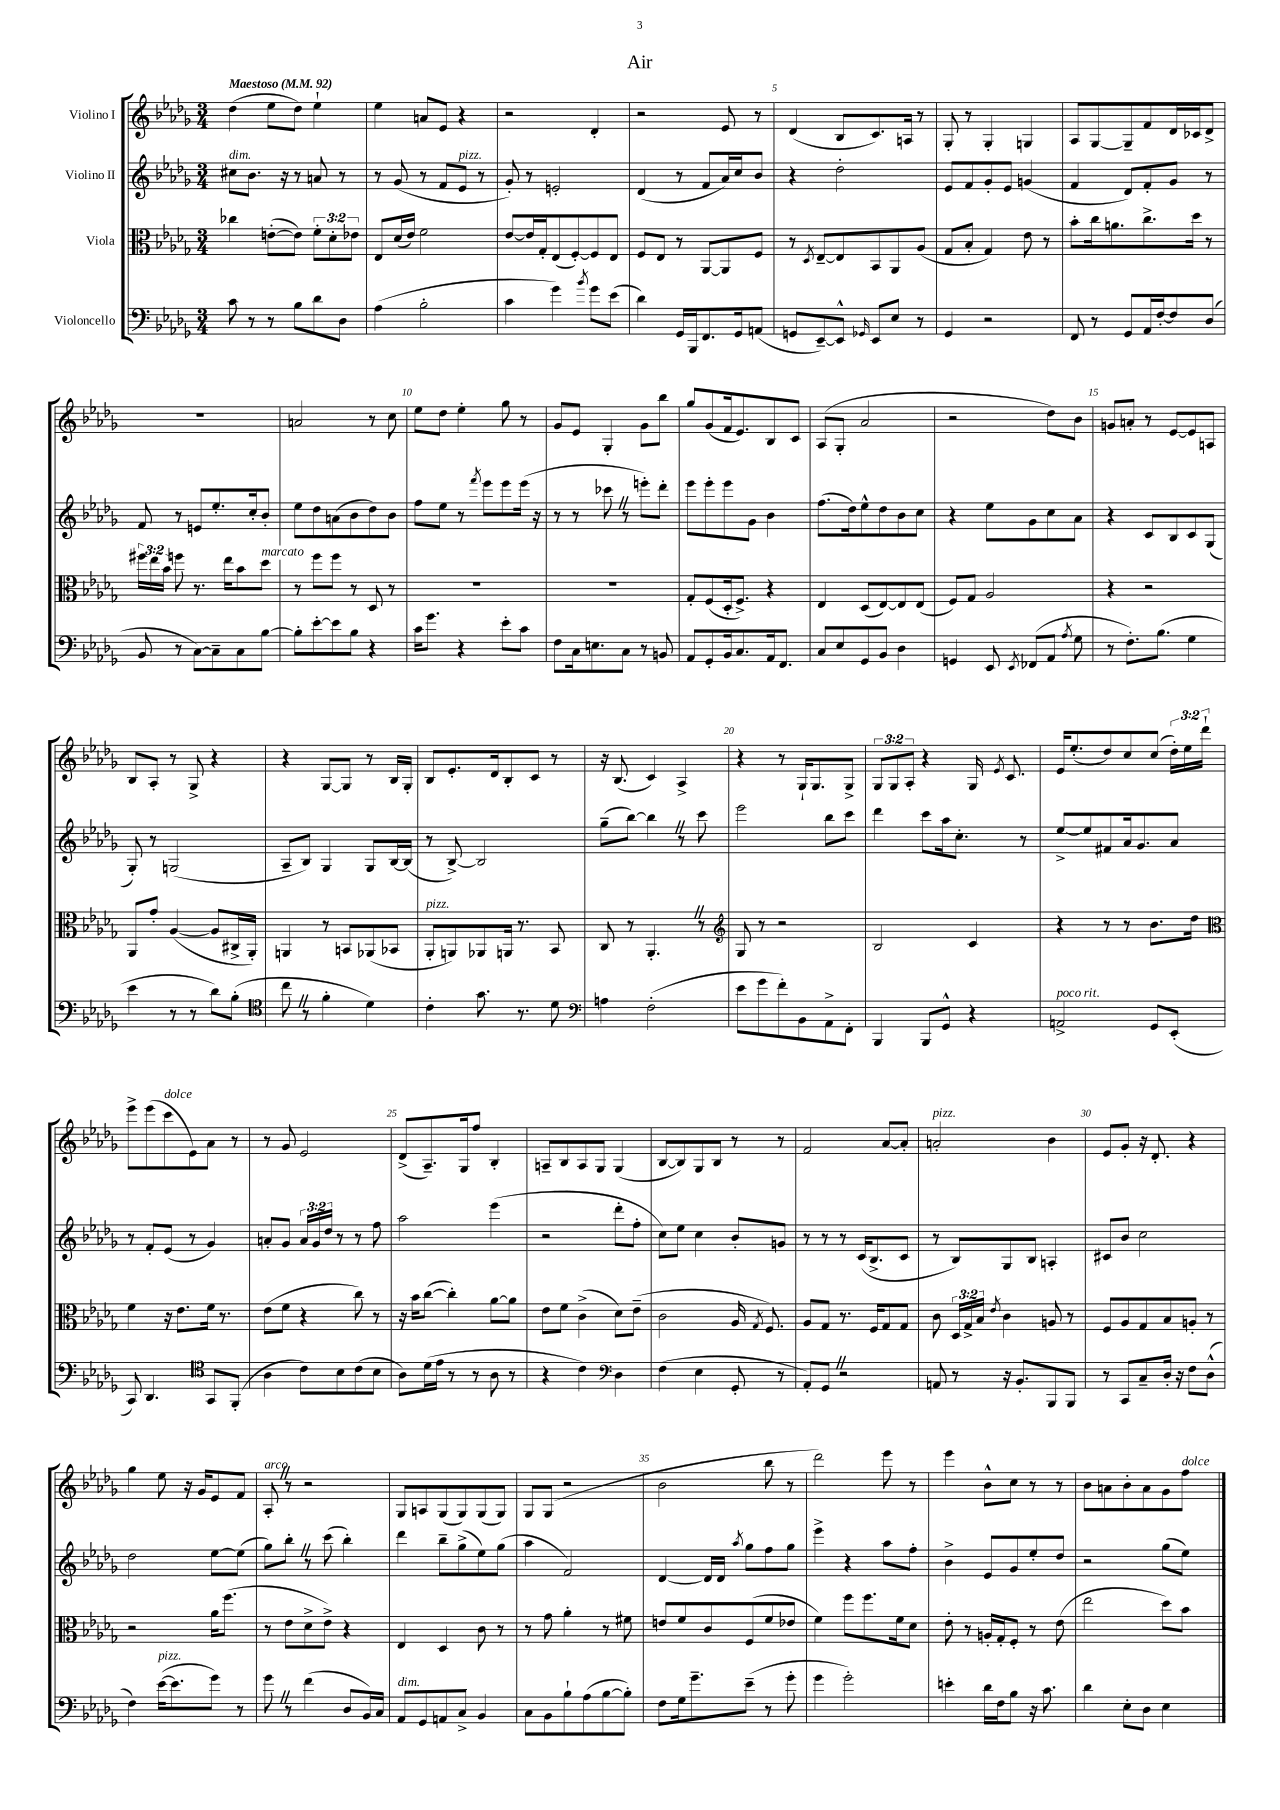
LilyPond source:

\header { title = "Air" }
<<
\new StaffGroup <<
\new Staff = "s0" \with { instrumentName = "Violino I" } {
    \clef treble \key des \major \numericTimeSignature \time 3/4 \override Staff.TupletNumber.text = #tuplet-number::calc-fraction-text \tempo "Maestoso" 4 = 92
    \autoBeamOff des''4( ees''8[ des''8]) ees''4-! |
    ees''4 a'8[ ees'8] r4 |
    r2 des'4-. |
    r2 ees'8 r8 |
    des'4( bes8[ c'8.) a16] r8 |
    ges8-. r8 ges4-. g4 |
    aes8[ ges8~ ges8-- f'8 des'16 ces'16 des'8]-> |
    R2. |
    a'2 r8 c''8 |
    ees''8[ des''8] ees''4-. ges''8 r8 |
    ges'8[ ees'8] ges4-. ges'8[ bes''8] |
    ges''8[ ges'8( f'16 ees'8.) bes8 c'8] |
    aes8[( ges8]-. aes'2 |
    r2 des''8[) bes'8] |
    g'8[ a'8]-. r8 ees'8[~ ees'8 a8] |
    bes8[ aes8]-. r8 ges8-> r4 |
    r4 ges8[~ ges8] r8 bes16[ ges16]-. |
    bes8[ ees'8.-. des'16 bes8-. c'8] r8 |
    r16 bes8.( c'4) aes4-> |
    r4 r8 ges16[-! ges8. ges8]-> |
    \tuplet 3/2 { ges8[ ges8 aes8]-. } r4 ges16 \acciaccatura { ees'8 } c'8. |
    ees'16[ ees''8.-.( des''8) c''8 c''8]( \tuplet 3/2 { des''16[-.) ees''16 des'''16]-! } |
    ees'''8[-> ees'''8( c'''8^\markup { \italic "dolce" } ees'8) aes'8] r8 |
    r8 ges'8 ees'2 |
    des'8[->( aes8.--) ges16 f''8] bes4-. |
    a8[-- bes8 a8 ges8] ges4( |
    bes8[~ bes8) ges8 bes8] r8 r8 |
    f'2 aes'8[~ aes'8]-. |
    a'2-.^\markup { \italic "pizz." } bes'4 |
    ees'8[ ges'8]-. r16 des'8.-. r4 |
    ges''4 ees''8 r16 ges'16[ ees'8 f'8] |
    aes8-.^\markup { \italic "arco" } \once \override BreathingSign.text = \markup { \musicglyph "scripts.caesura.straight" } \breathe r8 r2 |
    ges8[ a8 ges8( ges8) ges8( ges8]) |
    ges8[ ges8]( r2 |
    bes'2 bes''8 r8 |
    des'''2) ees'''8 r8 |
    ees'''4 bes'8[-^ c''8] r8 r8 |
    bes'8[ a'8 bes'8-. a'8 ges'8 f''8]^\markup { \italic "dolce" } \bar "|." |
}
\new Staff = "s1" \with { instrumentName = "Violino II" } {
    \clef treble \key des \major \numericTimeSignature \time 3/4 \override Staff.TupletNumber.text = #tuplet-number::calc-fraction-text
    \autoBeamOff cis''8[^\markup { \italic "dim." } bes'8.] r16 r8 a'8 r8 |
    r8 ges'8( r8 f'8[ ees'8]^\markup { \italic "pizz." } r8 |
    ges'8-.) r8 e'2-. |
    des'4( r8 f'8[ aes'16) c''16 bes'8] |
    r4 des''2-. |
    ees'8[ f'8 ges'8-. ees'8] g'4( |
    f'4 des'8[) f'8-. ges'8] r8 |
    f'8 r8 e'8[ ees''8.-. c''16-. bes'8]-. |
    ees''8[ des''8 a'8( bes'8 des''8) bes'8] |
    f''8[ ees''8] r8 \acciaccatura { f'''8 } ees'''8[ ees'''8 ees'''16]( r16 |
    r8 r8 ces'''8 \once \override BreathingSign.text = \markup { \musicglyph "scripts.caesura.straight" } \breathe r8 e'''8[-.) des'''8]-. |
    ees'''8[ ees'''8-. ees'''8 ges'8] bes'4 |
    f''8.[( des''16) ees''8-^ des''8 bes'8 c''8] |
    r4 ees''8[ ges'8 c''8 aes'8] |
    r4 c'8[ bes8 c'8 ges8]( |
    ges8-.) r8 g2( |
    aes8[-- bes8]) ges4 ges8[ bes16~ bes16]( |
    r8 bes8~->) bes2 |
    ges''8[--( bes''8]~) bes''4 \once \override BreathingSign.text = \markup { \musicglyph "scripts.caesura.straight" } \breathe r8 c'''8 |
    ees'''2 bes''8[ c'''8] |
    des'''4 c'''8[ aes''16 c''8.]-. r8 |
    ees''8[~-> ees''8 fis'8 aes'16 ges'8. aes'8] |
    r8 f'8[-. ees'8]( r8 ges'4) |
    a'8[-. ges'8] \tuplet 3/2 { a'16[ ges'16 des''16] } r8 r8 f''8 |
    aes''2 ees'''4( |
    r2 des'''8[-. f''8]-. |
    c''8[) ees''8] c''4 bes'8[-. g'8] |
    r8 r8 r8 c'16[( bes8.-> c'8] |
    r8 bes8[) ges8 bes8] a4-. |
    cis'8[ bes'8] c''2 |
    des''2 ees''8[~ ees''8]( |
    ges''8[) bes''8]-. \once \override BreathingSign.text = \markup { \musicglyph "scripts.caesura.straight" } \breathe r8 c'''8( bes''4-.) |
    des'''4 bes''8[-- ges''8->( ees''8) ges''8]( |
    aes''4 f'2) |
    des'4~ des'16[ des'16] \acciaccatura { aes''8 } ges''8[ f''8 ges''8] |
    ees'''4-> r4 aes''8[ f''8]-. |
    bes'4-> ees'8[ ges'8 ees''8-. des''8] |
    r2 ges''8[( ees''8]) \bar "|." |
}
\new Staff = "s2" \with { instrumentName = "Viola" } {
    \clef alto \key des \major \numericTimeSignature \time 3/4 \override Staff.TupletNumber.text = #tuplet-number::calc-fraction-text
    \autoBeamOff ces''4 e'8[~-.( e'8]) \tuplet 3/2 { f'8[-. des'8-. ees'8] } |
    ees8[ des'16( ees'16]) f'2 |
    ees'8[~ ees'16 ges16-. ees8( f8~-.) f8 ees8] |
    f8[ ees8] r8 aes,8[~ aes,8 f8] |
    r8 \acciaccatura { des8 } ees8[~-- ees8 bes,8 aes,8 aes8]( |
    ges8[ bes8]-. ges4) ees'8 r8 |
    bes'8[-. c''16 a'8. c''8.-> des''16] r8 |
    \tuplet 3/2 { fis''16[ ees''16 bes'16] } f''8 r8. ees''16[ bes'8 des''8]^\markup { \italic "marcato" } |
    r8 f''8[ f''8] r8 des8 r8 |
    R2. |
    R2. |
    ges8[-. f8( des16-. f8.]->) r4 |
    ees4 des8[( ees8~) ees8 ees8]( |
    f8[) ges8] aes2 |
    r4 r2 |
    aes,8[ ges'8]-. aes4~( aes8[ cis16-> aes,16]-.) |
    a,4 r8 b,8[ aes,8( bes,8] |
    aes,8[-.^\markup { \italic "pizz." } a,8) aes,8 a,16] r8. bes,8 |
    c8 r8 aes,4.-. \once \override BreathingSign.text = \markup { \musicglyph "scripts.caesura.straight" } \breathe r8 |
    \clef treble ges8 r8 r2 |
    bes2 c'4 |
    r4 r8 r8 bes'8.[ des''16] |
    \clef alto f'4 r16 ees'8.[ f'16] r8. |
    ees'8[( f'8] r4 c''8) r8 |
    r16 bes'16[ c''8]~( c''4-.) aes'8[~ aes'8] |
    ees'8[ f'8] c'4->( des'8[) ees'8]--( |
    c'2 aes16 \acciaccatura { ges8 } f8.) |
    aes8[ ges8] r8. f16[ ges8 ges8] |
    c'8 \tuplet 3/2 { des16[ ges16-> bes16] } \acciaccatura { ees'8 } c'4 a8 r8 |
    f8[ aes8 ges8 bes8 a8]-. r8 |
    r2 aes'16[ f''8.]( |
    r8 ees'8[ des'8-> ees'8]->) r4 |
    ees4 des4 c'8 r8 |
    r8 ges'8 aes'4-. r8 fis'8 |
    e'8[ f'8 c'8 f8( f'8 ees'8] |
    f'4) f''8[ f''8. f'16 des'8] |
    ees'8-. r8 a16[-. ges16-. f8]-. r8 ees'8( |
    ees''2 des''8[) bes'8] \bar "|." |
}
\new Staff = "s3" \with { instrumentName = "Violoncello" } {
    \clef bass \key des \major \numericTimeSignature \time 3/4
    \autoBeamOff c'8 r8 r8 bes8[ des'8 des8] |
    aes4( bes2-. |
    c'4 ges'4) \acciaccatura { bes'8 } ges'8[ ees'8]( |
    des'4) ges,16[ bes,,16 f,8. ges,16 a,8]( |
    g,8[ ees,8~--) ees,8]-^ \grace { ges,16 } ees,8[ ees8] r8 |
    ges,4 r2 |
    f,8 r8 ges,8[ aes,16 f16~-. f8 des8]( |
    bes,8 r8 c8[~) c8-- c8 bes8]~ |
    bes8[-. ees'8~-. ees'8 bes8] r4 |
    c'16[ ges'8.] r4 ees'8[-. c'8] |
    f8[ c16 e8. c8] r8 b,8 |
    aes,8[ ges,8-. bes,16 c8. aes,16 f,8.] |
    c8[ ees8 ges,8 bes,8] des4 |
    g,4 ees,8 \acciaccatura { ees,8 } fes,8[( aes,8] \acciaccatura { aes8 } ges8 |
    r8 f8.[-.) bes8.]( ges4 |
    ees'4 r8 r8 des'8[) bes8]-.( |
    \clef tenor c''8 \once \override BreathingSign.text = \markup { \musicglyph "scripts.caesura.straight" } \breathe r8 f'4-. des'4) |
    c'4-. ges'8. r8. des'8 |
    \clef bass a4 f2-.( |
    ees'8[ ges'8 f'8-.) bes,8 aes,8-> f,8]-. |
    bes,,4 bes,,8[ ges,8]-^ r4 |
    a,2->^\markup { \italic "poco rit." } ges,8[ ees,8]-.( |
    c,8) des,4. \clef tenor ges,8[ f,8]-.( |
    aes4 c'8[) bes8 c'8( bes8] |
    aes8[) des'16( ees'16] r8 r8 aes8 r8 |
    r4 c'4) \clef bass des4 |
    f4( ees4 ges,8-. r8 |
    aes,8[-.) ges,8] \once \override BreathingSign.text = \markup { \musicglyph "scripts.caesura.straight" } \breathe r2 |
    a,8 r8 r16 bes,8.[-. bes,,8 bes,,8] |
    r8 c,8[ c8-- des16]-. r16 f8[ des8]-^( |
    f4) ees'16[~^\markup { \italic "pizz." }( ees'8. ges'8]) r8 |
    ges'8 \once \override BreathingSign.text = \markup { \musicglyph "scripts.caesura.straight" } \breathe r8 f'4( des8[ bes,16) c16] |
    aes,8[^\markup { \italic "dim." } ges,8 a,8 c8]-> bes,4 |
    c8[ bes,8 bes8-! aes8( bes8~ bes8]-.) |
    f8[ ges16 ges'8.-- ees'8]--( r8 ges'8-. |
    ges'4 ges'2-.) |
    e'4-. des'16[ f16 bes8] r16 c'8. |
    des'4 ees8[-. des8] ees4 \bar "|." |
}
>>
>>
\layout { \context { \Score \override BarNumber.break-visibility = ##(#f #t #t) barNumberVisibility = #(every-nth-bar-number-visible 5) } }
